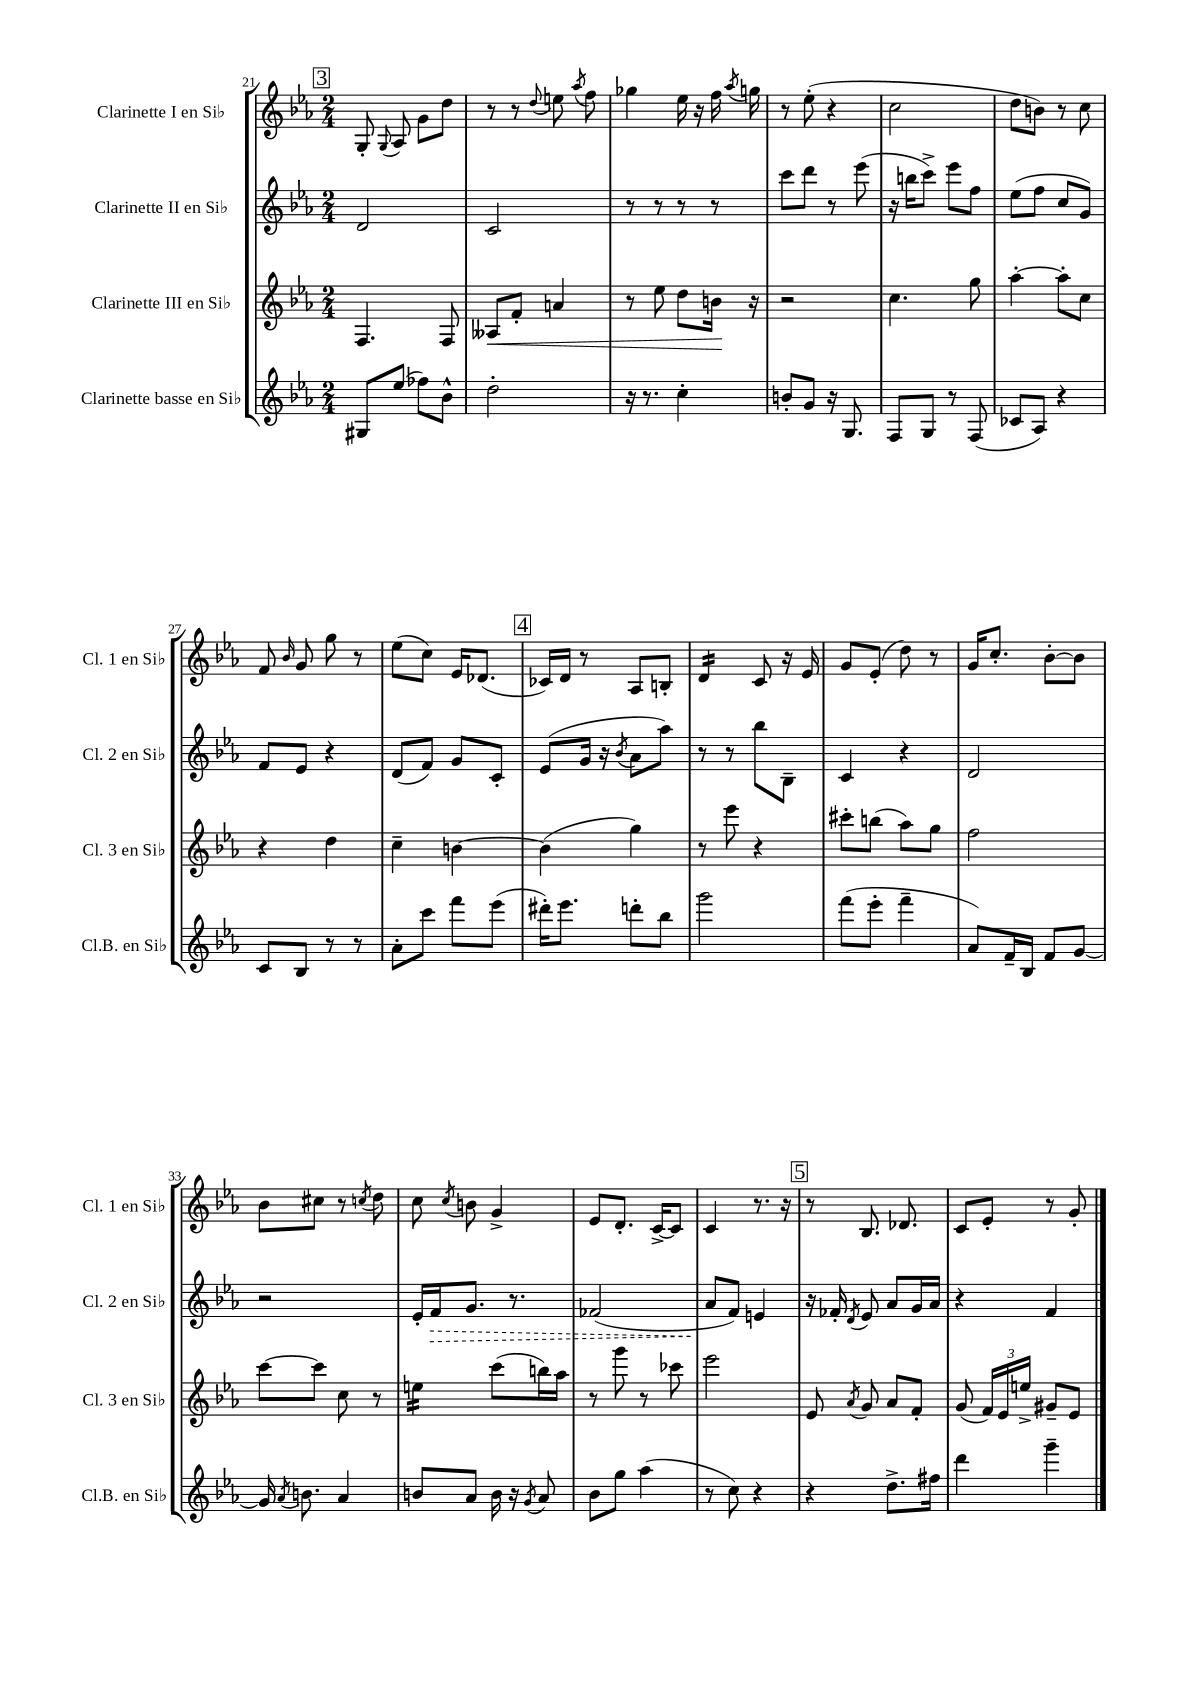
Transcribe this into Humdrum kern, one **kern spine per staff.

**kern	**kern	**dynam	**kern	**dynam	**kern
*part4	*part3	*part3	*part2	*part2	*part1
*staff4	*staff3	*staff3	*staff2	*staff2	*staff1
*I"Clarinette basse en Si♭	*I"Clarinette III en Si♭	*	*I"Clarinette II en Si♭	*	*I"Clarinette I en Si♭
*I'Cl.B. en Si♭	*I'Cl. 3 en Si♭	*	*I'Cl. 2 en Si♭	*	*I'Cl. 1 en Si♭
*clefG2	*clefG2	*	*clefG2	*	*clefG2
*k[b-e-a-]	*k[b-e-a-]	*	*k[b-e-a-]	*	*k[b-e-a-]
*M2/4	*M2/4	*	*M2/4	*	*M2/4
!!LO:REH:place=s1:t=3
=21	=21	=21	=21	=21	=21
8G#X/L	4.F/	.	2d/	.	8G'/
.	.	.	.	.	8qqG/
(8ee-/J	.	.	.	.	8A-/
8ff-X\L)	.	.	.	.	8g\L
8b-^^\J	8F/	.	.	.	8dd\J
=22	=22	=22	=22	=22	=22
!	!	!LO:HP:b	!	!	!
2dd'\	8A--X/L	<	2c/	.	8r
.	8f'/J	.	.	.	8r
.	.	.	.	.	8qqdd/
.	4an/	.	.	.	8een\
.	.	.	.	.	8qaa-/
.	.	.	.	.	8ff\
=23	=23	=23	=23	=23	=23
16r	8r	.	8r	.	4gg-X\
8.r	.	.	.	.	.
.	8ee-\	.	8r	.	.
4cc'\	8dd\L	.	8r	.	16ee-\
.	.	.	.	.	16r
.	16bn\Jk	.	8r	.	16ff\
.	.	.	.	.	8qaa-/
.	16r	[	.	.	16ggn\
=24	=24	=24	=24	=24	=24
8bn'/L	2r	.	8ccc\L	.	8r
8g/J	.	.	8ddd\J	.	(8ee-'\
16r	.	.	8r	.	4r
8.G/	.	.	.	.	.
.	.	.	(8eee-\	.	.
=25	=25	=25	=25	=25	=25
8F/L	4.cc\	.	16r	.	2cc\
.	.	.	16bbn\KL	.	.
8G/J	.	.	8ccc^\J)	.	.
8r	.	.	8eee-\L	.	.
(8F/	8gg\	.	8ff\J	.	.
=26	=26	=26	=26	=26	=26
8c-X/L	[4aa-'\	.	(8ee-\L	.	8dd\L
8A-/J)	.	.	8ff\J	.	8bn\J)
4r	8aa-'\L]	.	8cc/L	.	8r
.	8cc\J	.	8g/J)	.	8cc\
!!LO:LB:g=z
=27	=27	=27	=27	=27	=27
8c/L	4r	.	8f/L	.	8f/
.	.	.	.	.	16qqb-/
8B-/J	.	.	8e-/J	.	8g/
8r	4dd\	.	4r	.	8gg\
8r	.	.	.	.	8r
=28	=28	=28	=28	=28	=28
8a-'\L	4cc~\	.	(8d/L	.	(8ee-\L
8ccc\J	.	.	8f/J)	.	8cc\J)
8fff\L	[4bn\	.	8g/L	.	16e-/KL
.	.	.	.	.	(8.d-X/J
(8eee-\J	.	.	8c'/J	.	.
!!LO:REH:place=s1:t=4
=29	=29	=29	=29	=29	=29
16ddd#X'\KL)	(4b\]	.	(8e-/L	.	16c-X/LL)
8.eee-\J	.	.	.	.	16d/JJ
.	.	.	16g/Jk	.	8r
.	.	.	16r	.	.
.	.	.	8qb-/	.	.
8dddn'\L	4gg\)	.	8a-\L	.	8A-/L
8bb-\J	.	.	8aa-\J)	.	8Bn'/J
=30	=30	=30	=30	=30	=30
*	*	*	*	*	*tremolo
2ggg\	8r	.	8r	.	16d/LL
.	.	.	.	.	16d/
.	8eee-\	.	8r	.	16d/
.	.	.	.	.	16d/JJ
*	*	*	*	*	*Xtremolo
.	4r	.	8bb-\L	.	8c/
.	.	.	8B-~\J	.	16r
.	.	.	.	.	16e-/
=31	=31	=31	=31	=31	=31
(8fff\L	8ccc#X'\L	.	4c/	.	8g/L
8eee-'\J	(8bbn\J	.	.	.	(8e-'/J
4fff~\	8aa-\L)	.	4r	.	8dd\)
.	8gg\J	.	.	.	8r
=32	=32	=32	=32	=32	=32
8a-/L)	2ff\	.	2d/	.	16g/KL
.	.	.	.	.	8.cc'/J
16f~/L	.	.	.	.	.
16B-/JJ	.	.	.	.	.
8f/L	.	.	.	.	[8b-'\L
[8g/J	.	.	.	.	8b-\J]
!!LO:LB:g=z
=33	=33	=33	=33	=33	=33
16g/]	[8ccc\L	.	2r	.	8b-\L
8qa-/	.	.	.	.	.
8.bn\	.	.	.	.	.
.	8ccc\J]	.	.	.	8cc#X\J
4a-/	8cc\	.	.	.	8r
.	.	.	.	.	8qccn/
.	8r	.	.	.	8dd\
=34	=34	=34	=34	=34	=34
*	*tremolo	*	*	*	*
8bn/L	16een\LL	.	16e-'/LL	.	8cc\
!	!	!	!	!LO:HP:b	!
.	16een\	.	16f/J	>	.
.	.	.	.	.	8qcc/
8a-/J	16een\	.	8.g/J	.	8bn\
.	16een\JJ	.	.	.	.
*	*Xtremolo	*	*	*	*
16b\	(8ccc\L	.	.	.	4g^/
16r	.	.	8.r	.	.
8qg/	.	.	.	.	.
8a-/	16bbn\L)	.	.	.	.
.	16aa-\JJ	.	.	.	.
=35	=35	=35	=35	=35	=35
8b-\L	8r	.	(2f-X/	.	8e-/L
8gg\J	8ggg\	.	.	.	8.d'/J
(4aa-\	8r	.	.	.	.
.	.	.	.	.	[16c^/KL
.	8ccc-X\	.	.	.	8c/J]
=36	=36	=36	=36	=36	=36
8r	2eee-\	.	8a-/L	.	4c/
8cc\)	.	.	8f/J)	]	.
4r	.	.	4en/	.	8.r
.	.	.	.	.	16r
!!LO:REH:place=s1:t=5
=37	=37	=37	=37	=37	=37
4r	8e-/	.	16r	.	8r
.	.	.	16f-X'/	.	.
.	8qa-/	.	8qd/	.	.
.	8g/	.	8e-/	.	8.B-/
8.dd^\L	8a-/L	.	8a-/L	.	.
.	.	.	.	.	8.d-X/
.	8f'/J	.	16g/L	.	.
16ff#X\Jk	.	.	16a-/JJ	.	.
=38	=38	=38	=38	=38	=38
4ddd\	(8g/	.	4r	.	8c/L
.	24f/LL)	.	.	.	8e-'/J
.	24e-/	.	.	.	.
.	24een^/JJ	.	.	.	.
4ggg~\	8g#X~/L	.	4f/	.	8r
.	8e-/J	.	.	.	8g'/
==	==	==	==	==	==
*-	*-	*-	*-	*-	*-
